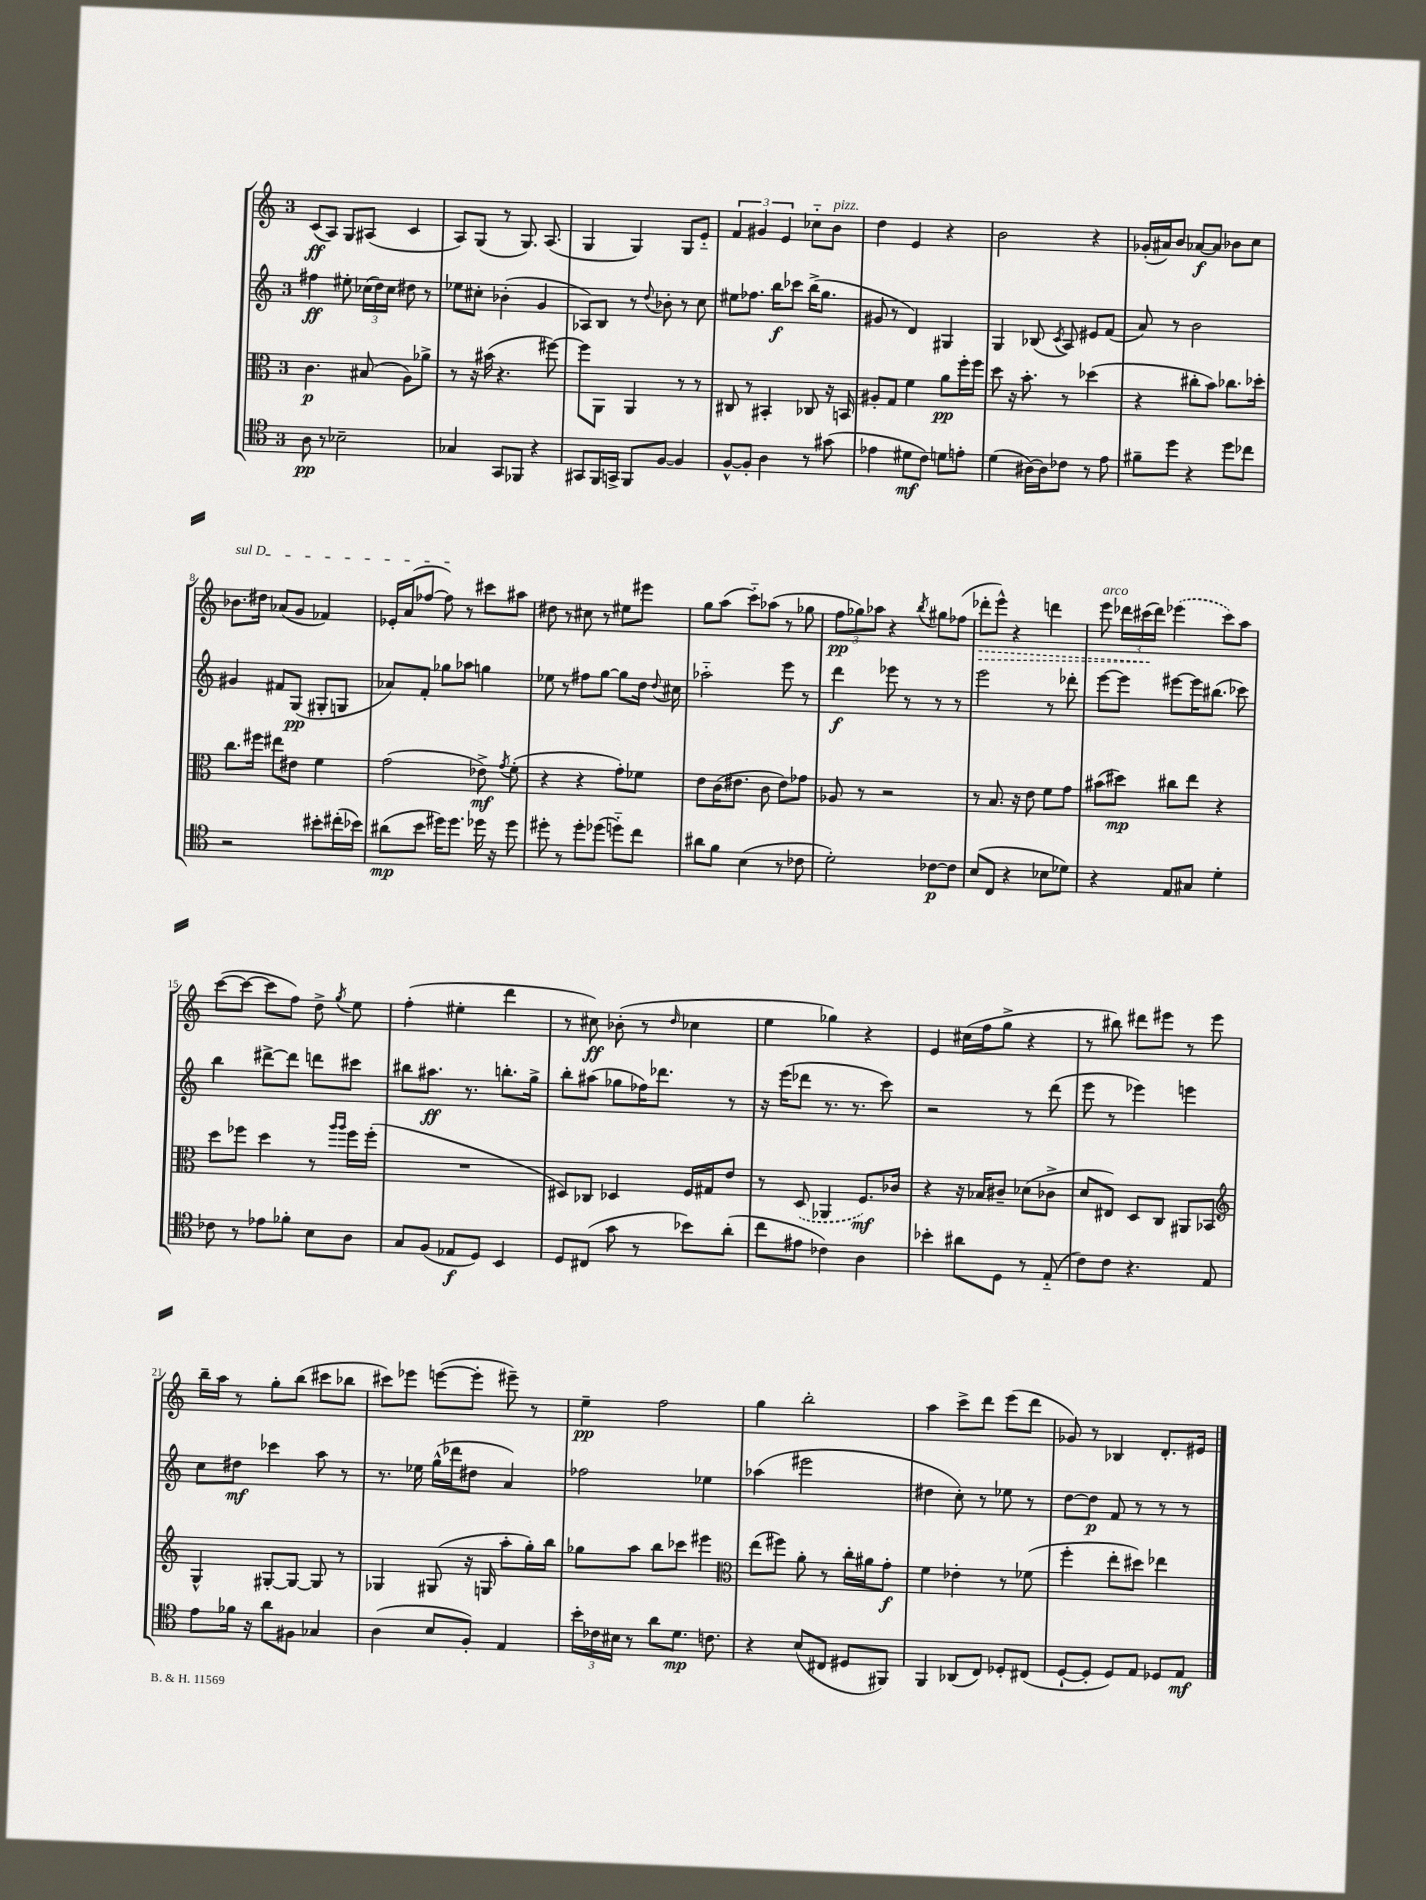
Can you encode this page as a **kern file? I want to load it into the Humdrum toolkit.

**kern	**dynam	**kern	**dynam	**kern	**dynam	**kern	**dynam
*part4	*part4	*part3	*part3	*part2	*part2	*part1	*part1
*staff4	*staff4	*staff3	*staff3	*staff2	*staff2	*staff1	*staff1
*clefC4	*	*clefC3	*	*clefG2	*	*clefG2	*
*k[]	*	*k[]	*	*k[]	*	*k[]	*
*M3/4	*	*M3/4	*	*M3/4	*	*M3/4	*
=1	=1	=1	=1	=1	=1	=1	=1
8A\	pp	4.c\	p	4ff#X\	ff	(8c/L	ff
8r	.	.	.	.	.	8A/J)	.
2B-X~\	.	.	.	8ee#X'\	.	8G/L	.
.	.	(8B#X/	.	(24cc-X\LL	.	(8A#X/J	.
.	.	.	.	24dd\)	.	.	.
.	.	.	.	24cc-\JJ	.	.	.
.	.	8A\L)	.	8dd#X\	.	4c/	.
.	.	8a-X^\J	.	8r	.	.	.
=2	=2	=2	=2	=2	=2	=2	=2
4G-X/	.	8r	.	8ee-X\L	.	8A/L)	.
.	.	16r	.	8cc#X'\J	.	(8G/J	.
.	.	(16b#X\	.	.	.	.	.
8GG/L	.	4.r	.	(4b-X'\	.	8r	.
8FF-X/J	.	.	.	.	.	8.G/)	.
4r	.	.	.	4g/	.	.	.
.	.	.	.	.	.	(8.A/	.
.	.	[8ff#X\)	.	.	.	.	.
=3	=3	=3	=3	=3	=3	=3	=3
8GG#X/L	.	8ff#\L]	.	8A-X/L)	.	4G/	.
16FF/L	.	8AA\J	.	8B/J	.	.	.
16GGn^/JJ	.	.	.	.	.	.	.
8FF/L	.	4AA/	.	8r	.	4G/)	.
.	.	.	.	8qqdd/	.	.	.
[8F/J	.	.	.	8b-X'\	.	.	.
4F/]	.	8r	.	8r	.	8G/L	.
.	.	8r	.	8cc\	.	8e/J	.
=4	=4	=4	=4	=4	=4	=4	=4
[8F^^/L	.	8C#X/	.	8ee#X\L	.	6f/	.
8F'/J]	.	8r	.	8.ff-X\J	.	.	.
.	.	.	.	.	.	6g#X/	.
4A\	.	4BB#X'/	.	.	.	.	.
.	.	.	.	16bb\KL	f	.	.
.	.	.	.	.	.	6e/	.
.	.	.	.	8ccc-X\J	.	.	.
8r	.	8C-X/	.	(16bb^\KL	.	8cc-X\L	.
.	.	.	.	8.gg\J	.	.	.
!	!	!	!	!	!	!LO:TX:a:i:t=pizz.	!
(8g#X\	.	16r	.	.	.	8b\J	.
.	.	16BBn/	.	.	.	.	.
=5	=5	=5	=5	=5	=5	=5	=5
4e-X\	.	8A#X'/L	.	8g#X/	.	4dd\	.
.	.	8G/J	.	8r	.	.	.
8d#X\L	mf	4f\	.	4d/)	.	4e/	.
8c\J)	.	.	.	.	.	.	.
8dn\L	.	8a\L	pp	4G#X/	.	4r	.
8en'\J	.	16ff'\L	.	.	.	.	.
.	.	16ff\JJ	.	.	.	.	.
=6	=6	=6	=6	=6	=6	=6	=6
(4d\	.	8dd\	.	4G/	.	2b\	.
.	.	16r	.	.	.	.	.
.	.	8.b'\	.	.	.	.	.
[16A#X\LL)	.	.	.	(8B-X/	.	.	.
16A#\J]	.	.	.	.	.	.	.
.	.	.	.	8qc/	.	.	.
8c-X\J	.	8r	.	8A/)	.	.	.
8r	.	(4dd-X\	.	8e#X/L	.	4r	.
8e\	.	.	.	(8f/J	.	.	.
=7	=7	=7	=7	=7	=7	=7	=7
8f#X~\L	.	4r	.	8a/)	.	(16g-X'/LL	.
.	.	.	.	.	.	16a#X/J)	.
8dd\J	.	.	.	8r	.	8b/J	.
4r	.	8cc#X'\L	.	2b\	.	[8a-X/L	f
.	.	8b\J)	.	.	.	8a-/J]	.
8dd\L	.	8.cc-X\L	.	.	.	8b-X\L	.
8cc-X\J	.	.	.	.	.	8cc\J	.
.	.	16dd-X'\Jk	.	.	.	.	.
!!LO:LB:g=z
=8	=8	=8	=8	=8	=8	=8	=8
!	!	!	!	!	!	!LO:TX:a:i:t=sul D	!
2r	.	8.cc\L	.	4g#X/	.	8.b-X\L	.
.	.	16ff#X\Jk	.	.	.	16dd#X\Jk	.
.	.	8ee#X\L	.	8f#X/L	.	(8a-X/L	.
.	.	8e#X\J	.	(8G/J	pp	8g/J	.
8b#X'\L	.	4f\	.	8G#X'/L	.	4f-X/)	.
(16cc#X'\L	.	.	.	8Gn/J	.	.	.
16b-X\JJ)	.	.	.	.	.	.	.
=9	=9	=9	=9	=9	=9	=9	=9
(8a#X\L	mp	(2g\	.	8a-X/L)	.	16e-X'/LL	.
.	.	.	.	.	.	(16a/J	.
8b\J	.	.	.	8f'/J	.	[8ff-X/J	.
16dd#X\KL)	.	.	.	8gg-X\L	.	8ff-\])	.
8.dd#\J	.	.	.	.	.	.	.
.	.	.	.	8aa-X\J	.	8r	.
16dd-X\	.	8e-X^\)	mf	4ggn\	.	8ccc#X\L	.
16r	.	.	.	.	.	.	.
.	.	8qg/	.	.	.	.	.
8dd-\	.	(8f'\	.	.	.	8aa#X\J	.
=10	=10	=10	=10	=10	=10	=10	=10
8dd#X'\	.	4r	.	8ee-X\	.	8dd#X\	.
8r	.	.	.	8r	.	8r	.
8dd#'\L	.	4r	.	8ff#X\L	.	8cc#X\	.
(8dd-X\J	.	.	.	[8gg\J	.	8r	.
8ddn\L)	.	8g'\L)	.	8gg\L]	.	8ee#X\L	.
8cc\J	.	8f-X\J	.	16dd\Jk	.	8eee#X\J	.
.	.	.	.	8qqdd/	.	.	.
.	.	.	.	16cc#X\	.	.	.
=11	=11	=11	=11	=11	=11	=11	=11
8a#X\L	.	8e\L	.	2aa-X\	.	8gg\L	.
8f\J	.	(16c\K	.	.	.	(8aa\J	.
.	.	8.e#X\J	.	.	.	.	.
(4B\	.	.	.	.	.	8ccc\L)	.
.	.	8c\	.	.	.	(8aa-X\J	.
8r	.	8e#\L)	.	8eee\	.	8r	.
8c-X\	.	8g-X\J	.	8r	.	8gg-X\	.
=12	=12	=12	=12	=12	=12	=12	=12
2d'\)	.	8A-X/	.	4ddd\	f	12ff\L	pp
.	.	.	.	.	.	12gg-X\)	.
.	.	8r	.	.	.	.	.
.	.	.	.	.	.	12aa-X\J	.
.	.	2r	.	8eee-X\	.	4r	.
.	.	.	.	8r	.	.	.
.	.	.	.	.	.	8qbb/	.
[8c-X\L	p	.	.	8r	.	8gg#X\L	.
8c-\J]	.	.	.	8r	.	(8ff-X\J	.
=13	=13	=13	=13	=13	=13	=13	=13
!	!	!	!	!	!	!	!LO:HP:b
(8B/L	.	8r	.	2eee\	.	8ddd-X'\L	>
8C/J	.	8.B/	.	.	.	8eee^^\J)	.
4r	.	.	.	.	.	4r	.
.	.	16r	.	.	.	.	.
.	.	8e\	.	.	.	.	.
8B-X\L	.	8f\L	.	8r	.	4dddn\	.
8d-X\J)	.	8g\J	.	8ddd-X'\	.	.	.
=14	=14	=14	=14	=14	=14	=14	=14
!	!	!	!	!	!	!LO:TX:a:i:t=arco	!
4r	.	(8b#X\L	.	[8eee\L	.	8eee\	.
.	.	8dd#X\J)	mp	8eee\J]	.	24ddd-X\LL	.
.	.	.	.	.	.	(24ccc#X\	.
.	.	.	.	.	.	24ddd-\JJ)	]
8E/L	.	8cc#X\L	.	[8eee#X\L	.	(4eee-X\	.
8G#X/J	.	8ee\J	.	16eee#\K]	.	.	.
.	.	.	.	(8.bb#X\J	.	.	.
4d'\	.	4r	.	.	.	8ccc#\L)	.
.	.	.	.	8ccc-X\)	.	8aa\J	.
!!LO:LB:g=z
=15	=15	=15	=15	=15	=15	=15	=15
8c-X\	.	8dd\L	.	4bb\	.	([8ccc\L	.
8r	.	8ff-X\J	.	.	.	8ccc\J_	.
8e-X\L	.	4dd\	.	[8ddd#X^\L	.	8ccc\L]	.
8f-X'\J	.	.	.	8ddd#\J]	.	8ff\J)	.
8B\L	.	8r	.	8dddn\L	.	8dd^\	.
.	.	16qqaa/LL	.	.	.	.	.
.	.	16qqaa/JJ	.	.	.	8qgg/	.
8A\J	.	16ff-\LL	.	8ccc#X\J	.	8ee\	.
.	.	(16ff-'\JJ	.	.	.	.	.
=16	=16	=16	=16	=16	=16	=16	=16
8G/L	.	2.r	.	8bb#X\L	.	(4ff'\	.
(8F/J	.	.	.	8.aa#X\J	ff	.	.
8E-X/L	f	.	.	.	.	4ee#X'\	.
.	.	.	.	8.r	.	.	.
8D/J)	.	.	.	.	.	.	.
4BB/	.	.	.	8.bbn'\L	.	4ddd\	.
.	.	.	.	16gg^\Jk	.	.	.
=17	=17	=17	=17	=17	=17	=17	=17
8D/L	.	8D#X/L)	.	8bb'\L	.	8r	.
(8C#X/J	.	8C-X/J	.	(8aa#X\J	.	8cc#X\)	ff
8g\	.	4D-X/	.	8gg-X\L	.	(8b-X'\	.
8r	.	.	.	16ff-X\K)	.	8r	.
.	.	.	.	8.ddd-X\J	.	.	.
.	.	.	.	.	.	16qqdd/	.
8b-X\L)	.	16F/LL	.	.	.	4cc-X\	.
.	.	16G#X/J	.	.	.	.	.
(8a'\J	.	8e/J	.	8r	.	.	.
=18	=18	=18	=18	=18	=18	=18	=18
8cc\L	.	8r	.	16r	.	4ee\	.
.	.	.	.	(16eee\KL	.	.	.
8e#X\J	.	(8D/	.	8ddd-X\J	.	.	.
4c-X\)	.	4AA-X/	.	8.r	.	4gg-X\)	.
.	.	.	.	8.r	.	.	.
4A\	.	8.F/L)	mf	.	.	4r	.
.	.	.	.	8ccc\)	.	.	.
.	.	16c-X/Jk	.	.	.	.	.
=19	=19	=19	=19	=19	=19	=19	=19
4b-X'\	.	4r	.	2r	.	4e/	.
8a#X\L	.	16r	.	.	.	(16cc#X\LL	.
.	.	16B-X/KL	.	.	.	16ff\J	.
8D\J	.	8c#X~/J	.	.	.	8gg^\J	.
8r	.	(8d-X\L	.	8r	.	4r	.
(8E/	.	8c-X^\J	.	(8ddd\	.	.	.
=20	=20	=20	=20	=20	=20	=20	=20
8c\L)	.	8d/L	.	8eee\	.	8r	.
8c\J	.	8E#X/J)	.	8r	.	8bb#X\)	.
4.r	.	8D/L	.	4eee-X\)	.	8ddd#X\L	.
.	.	8C/J	.	.	.	8eee#X\J	.
.	.	8AA#X/L	.	4eeen\	.	8r	.
8E/	.	8BB-X/J	.	.	.	8eee#\	.
!!LO:LB:g=z
=21	=21	=21	=21	=21	=21	=21	=21
*	*	*clefG2	*	*	*	*	*
8e\L	.	4G^^/	.	8cc\L	.	16bb~\LL	.
.	.	.	.	.	.	16aa\JJ	.
16f-X\Jk	.	.	.	8dd#X\J	mf	8r	.
16r	.	.	.	.	.	.	.
8a\L	.	[8G#X'/L	.	4ccc-X\	.	8gg'\L	.
8F#X\J	.	8G#/J_	.	.	.	(8bb\J	.
4G-X/	.	8G#/]	.	8aa\	.	8ccc#X\L	.
.	.	8r	.	8r	.	8bb-X\J	.
=22	=22	=22	=22	=22	=22	=22	=22
(4A\	.	4G-X/	.	8.r	.	8ccc#X\L)	.
.	.	.	.	.	.	8eee-X\J	.
.	.	.	.	16ee-X\	.	.	.
8B/L	.	(8G#X/	.	(16gg^^\LL	.	([8eeen\L	.
.	.	.	.	16ddd-X\J	.	.	.
8F'/J)	.	16r	.	8dd#X\J	.	8eee'\J]	.
.	.	16Gn/	.	.	.	.	.
4E/	.	8aa'\L	.	4a/)	.	8eee#X~\)	.
.	.	16gg'\L)	.	.	.	8r	.
.	.	16bb\JJ	.	.	.	.	.
=23	=23	=23	=23	=23	=23	=23	=23
24b'\LL	.	8gg-X\L	.	2ff-X\	.	4ee~\	pp
24c-X\	.	.	.	.	.	.	.
24B#X\JJ	.	.	.	.	.	.	.
8r	.	8aa\J	.	.	.	.	.
8a\L	.	8bb\L	.	.	.	2ff\	.
8.d\J	mp	8ccc-X\J	.	.	.	.	.
.	.	4eee#X\	.	4ee-X\	.	.	.
8.cn\	.	.	.	.	.	.	.
=24	=24	=24	=24	=24	=24	=24	=24
*	*	*clefC3	*	*	*	*	*
4r	.	(8ee\L	.	(4aa-X\	.	4gg\	.
.	.	8ff#X\J)	.	.	.	.	.
(8B/L	.	8a'\	.	2eee#X\	.	2bb'\	.
8C#X/J	.	8r	.	.	.	.	.
8D#X/L	.	16cc'\LL	.	.	.	.	.
.	.	16a#X\J	.	.	.	.	.
8FF#X/J)	.	8g'\J	f	.	.	.	.
=25	=25	=25	=25	=25	=25	=25	=25
4FF/	.	4f\	.	4dd#X\	.	4aa\	.
(8AA-X/L	.	4e-X'\	.	8cc'\)	.	8ccc^\L	.
8C/J)	.	.	.	8r	.	8ddd\J	.
8D-X'/L	.	8r	.	8ee-X\	.	(8eee\L	.
(8C#X/J	.	(8f-X\	.	8r	.	8ddd\J	.
=26	=26	=26	=26	=26	=26	=26	=26
[8D`/L	.	4ff'\	.	[8dd\L	.	8g-X/)	.
8D'/J]	.	.	.	8dd\J]	p	8r	.
8D/L)	.	8ee'\L	.	8f/	.	4B-X/	.
8E/J	.	8dd#X\J)	.	8r	.	.	.
8D-X/L	.	4ee-X\	.	8r	.	8.d'/L	.
8E/J	mf	.	.	8r	.	.	.
.	.	.	.	.	.	16e#X/Jk	.
==	==	==	==	==	==	==	==
*-	*-	*-	*-	*-	*-	*-	*-
